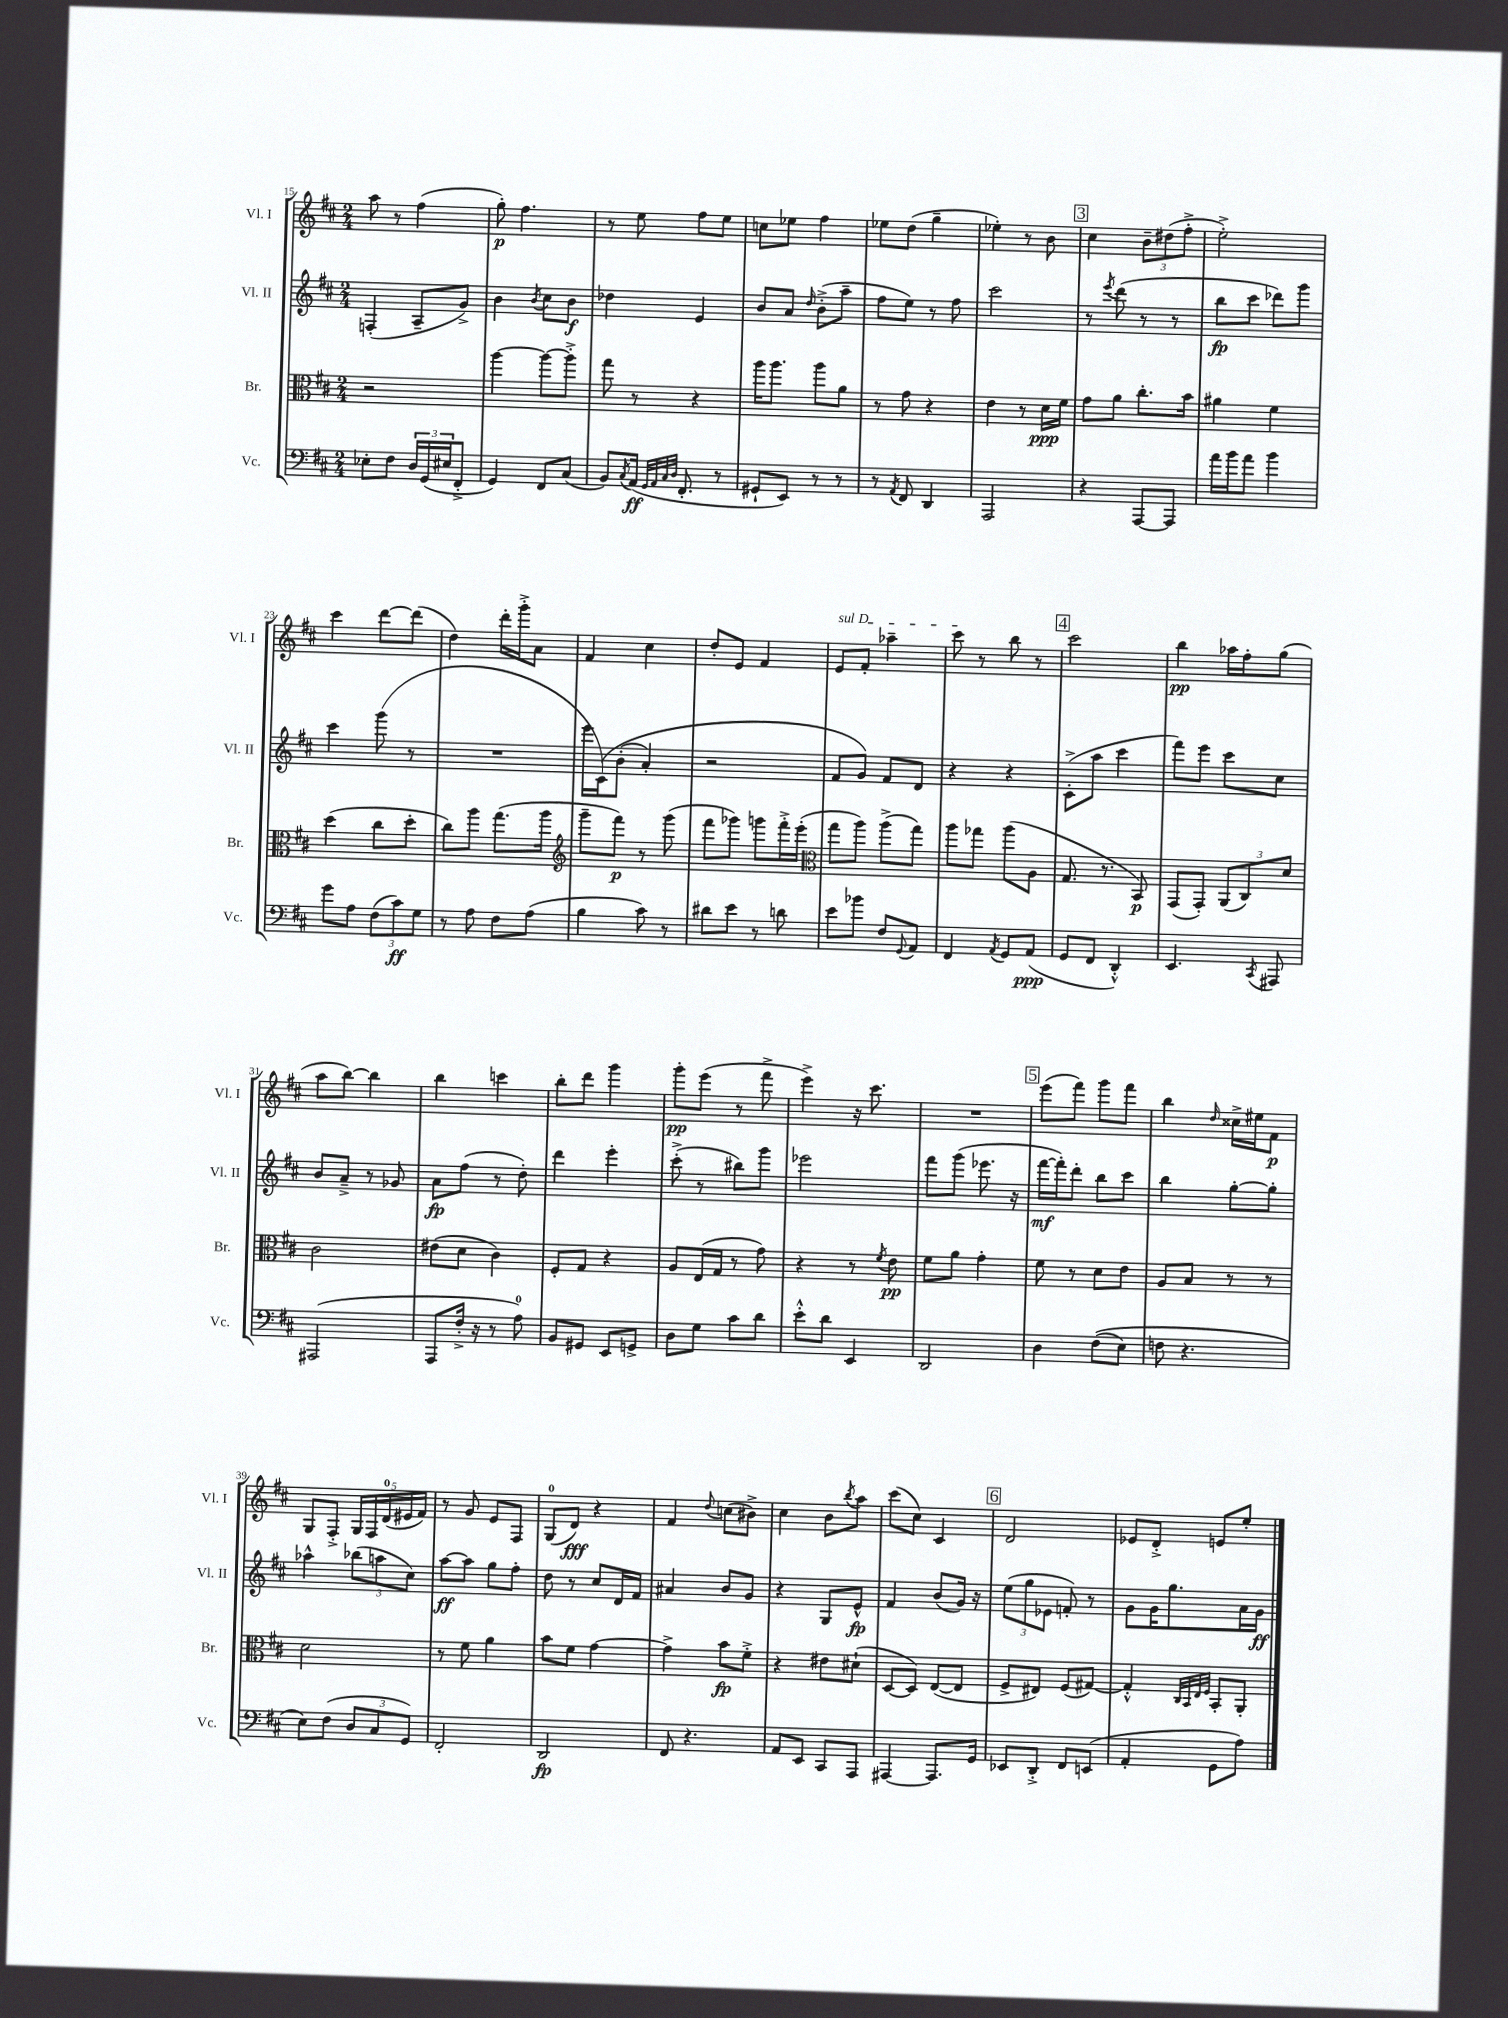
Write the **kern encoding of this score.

**kern	**kern	**kern	**kern
*staff4	*staff3	*staff2	*staff1
*clefF4	*clefC3	*clefG2	*clefG2
*k[f#c#]	*k[f#c#]	*k[f#c#]	*k[f#c#]
*M2/4	*M2/4	*M2/4	*M2/4
8E-'\L	2r	(4F'/	8aa\
8F#\J	.	.	8r
24D/LL	.	8A~/L	(4ff#\
(24GG/	.	.	.
24E#/J	.	.	.
8FF#'^/J	.	8g^/J)	.
=	=	=	=
4GG/)	[4aa\	4b\	8gg'\)
.	.	.	4.ff#\
.	.	8qb/	.
8FF#/L	8aa\_L	8cc#\L	.
(8C#/J	8aa'^\]J	8b\J	.
=	=	=	=
8BB/L)	8gg\	4dd-\	8r
8qC#/	.	.	.
(16AA/Jk	8r	.	8ee\
32qqGG/LLL	.	.	.
32qqAA/	.	.	.
32qqC#/	.	.	.
32qqD/JJJ	.	.	.
8.FF#'/	.	.	.
.	4r	4e/	8ff#\L
8r	.	.	8ee\J
=	=	=	=
8GG#`/L	16aa\LK	8b/L	8cc\L
.	8.aa\J	.	.
8EE/J)	.	8a/J	8ee-\J
.	.	16qqdd/	.
8r	8aa\L	(8b'^\L	4ff#\
8r	8a\J	8aa~\J	.
=	=	=	=
8r	8r	8ff#\L	8ee-\L
8qAA/	.	.	.
8FF#/	8g\	8ee\J)	(8dd\J
4DD/	4r	8r	4gg~\
.	.	8ff#\	.
=	=	=	=
2AAA/	4e\	2ccc#\	4ee-'\)
.	8r	.	8r
.	16d\LL	.	8b\
.	16f#\JJ	.	.
=	=	=	=
4r	8g\L	8r	4cc#\
.	.	8qeee/	.
.	8a\J	(8ddd\	.
[8AAA/L	8.cc#'\L	8r	12b~\L
.	.	.	(12dd#\
8AAA/]J	.	8r	.
.	.	.	12ff#'^\J
.	16b\Jk	.	.
=	=	=	=
16a\LL	4a#\	8bb\L	2ee'^\)
16b\J	.	.	.
8a\J	.	8ccc#\J	.
4b\	4f#\	8ddd-\L)	.
.	.	8ggg\J	.
=	=	=	=
8g\L	(4dd\	4ccc#\	4ccc#\
8A\J	.	.	.
(12F#\L	8cc#\L	(8ggg\	[8ddd\L
12c#\)	.	.	.
.	8dd'\J	8r	(8ddd\]J
12G\J	.	.	.
=	=	=	=
8r	8cc#\L)	2r	4dd\)
8A\	8aa\J	.	.
8F#\L	(8.gg\L	.	16ddd'\LL
.	.	.	16ggg'^\J
(8A\J	.	.	8a\J
.	16aa\Jk	.	.
=	=	=	=
*	*clefG2	*	*
4B\	8ggg~\L	16eee\LL	4f#/
.	.	&(16c#\J)	.
.	8fff#\J)	(8b'\J	.
8c#\)	8r	4a'/)	4cc#\
8r	(8ggg\	.	.
=	=	=	=
8d#\L	8fff#\L	2r	8dd'/L
8e\J	8ggg-\J)	.	8e/J
8r	8ggg\L	.	4f#/
8d\	16fff#'^\L	.	.
.	(16eee'\JJ	.	.
=	=	=	=
*	*clefC3	*	*
8e\L	8gg\L	8f#/L	8e/L
8b-\J	8aa\J)	8g/J&)	8f#'/J
8F#/L	(8aa^\L	8f#/L	4aa-~\
8qqGG/	.	.	.
8AA/J	8gg\J)	8d/J	.
=	=	=	=
4FF#/	8aa\L	4r	8ccc#\
.	8gg-\J	.	8r
8qAA/	.	.	.
8GG/L	(8aa\L	4r	8bb\
(8AA/J	8A\J	.	8r
=	=	=	=
8GG/L	8.G/	(8c#'^\L	2ccc#\
8FF#/J	.	8aa\J	.
.	8.r	.	.
4DD'^^/)	.	4ccc#\	.
.	8BB/)	.	.
=	=	=	=
4.EE/	(8GG/L	8fff#\L)	4bb\
.	8GG'/J)	8eee\J	.
.	(12AA/L	8ccc#\L	16aa-\LL
.	.	.	16ff#'\J
.	12C#/)	.	.
8qCC#/	.	.	.
8AAA#/	.	8cc#\J	(8gg\J
.	12d/J	.	.
=	=	=	=
(2AAA#/	2c#\	8b/L	8aa\L
.	.	8a~^/J	[8bb\J)
.	.	8r	4bb\]
.	.	8g-/	.
=	=	=	=
8AAA/L	(8e#\L	8a\L	4bb\
16F#'^/Jk	8d\J	(8ff#\J	.
16r	.	.	.
8r	4c#\)	8r	4ccc\
8A\)	.	8dd'\)	.
=	=	=	=
8BB/L	8F#'/L	4ddd\	8bb'\L
8GG#/J	8G/J	.	8ddd\J
8EE/L	4r	4eee'\	4ggg\
8GG^/J	.	.	.
=	=	=	=
8D\L	8A/L	(8ccc#'^\	8ggg'\L
8G\J	(16E/L	8r	(8eee\J
.	16G/JJ	.	.
8c#\L	8r	8bb#\L)	8r
8d\J	8g\)	8ggg\J	8fff#^\
=	=	=	=
8e'^^\L	4r	2eee-\	4eee^\)
8d\J	.	.	.
4EE/	8r	.	16r
.	.	.	8.ccc#\
.	8qf#/	.	.
.	8e\	.	.
=	=	=	=
2DD/	8f#\L	8fff#\L	2r
.	8a\J	(8ggg\J	.
.	4g'\	8.eee-\	.
.	.	16r	.
=	=	=	=
4D\	8f#\	[16fff#\LL	(8eee\L
.	.	16fff#'\]J)	.
.	8r	8ddd'\J	8fff#\J)
&((8F#\L	8d\L	8bb\L	8ggg\L
8E\J)	8e\J	8ccc#\J	8fff#\J
=	=	=	=
8F\	8A/L	4bb\	4bb\
4.r	8B/J	.	.
.	.	.	16qqdd/
.	8r	[8gg'\L	16cc##^\LL
.	.	.	16ee#\J
.	8r	8gg'\]J	8f#\J
=	=	=	=
8E\L&)	2d\	4aa-^^\	8G/L
(8F#\J	.	.	8F#'^/J
12D/L	.	(12bb-\L	20G/LL
.	.	.	20F#/
12C#/	.	12aa\	.
.	.	.	(20d/
.	.	.	20e#/
12GG/J)	.	12cc#\J)	.
.	.	.	20f#/JJ)
=	=	=	=
2FF#'/	8r	[8aa\L	8r
.	8f#\	8aa\]J	8g/
.	4a\	8gg\L	8e/L
.	.	8ff#'\J	8F#/J
=	=	=	=
2DD/	8b\L	8dd\	(8G/L
.	8f#\J	8r	8d/J)
.	[4g\	8cc#/L	4r
.	.	16d/L	.
.	.	16f#/JJ	.
=	=	=	=
8FF#/	4g^\]	4a#/	4f#/
4.r	.	.	.
.	.	.	8qqdd/
.	8b\L	8b/L	(8cc\L
.	8f#'^\J	8g/J	8b#^\J)
=	=	=	=
8AA/L	4r	4r	4cc#\
8EE/J	.	.	.
8CC#/L	8e#\L	8G/L	8b\L
.	.	.	8qbb/
8AAA/J	(8d#`\J	8e^^/J	8aa\J
=	=	=	=
[4AAA#/	[8D/L	4f#/	(8ccc#\L
.	8D/]J)	.	8cc#\J)
8.AAA#/]L	([8E/L	(8b/L	4c#/
.	8E/]J	16g/Jk)	.
16GG/Jk	.	16r	.
=	=	=	=
8EE-/L	8F#^/L	(12ee\L	2d/
.	.	12gg\	.
8DD'^/J	8E#/J)	.	.
.	.	12e-\J	.
8FF#/L	(8F#/L	8f'/)	.
(8EE/J	[8G#/J)	8r	.
=	=	=	=
4AA'/	4G#'^^/]	8g\L	8e-/L
.	.	16g\K	8d'^/J
.	.	8.gg\	.
.	32qqC#/LLL	.	.
.	32qqBB/	.	.
.	32qqE/	.	.
.	32qqF#/JJJ	.	.
8GG\L	8BB'/L	.	8e/L
8A\J)	8AA'/J	16a\L	8ee'/J
.	.	16g\JJ	.
==	==	==	==
*-	*-	*-	*-
